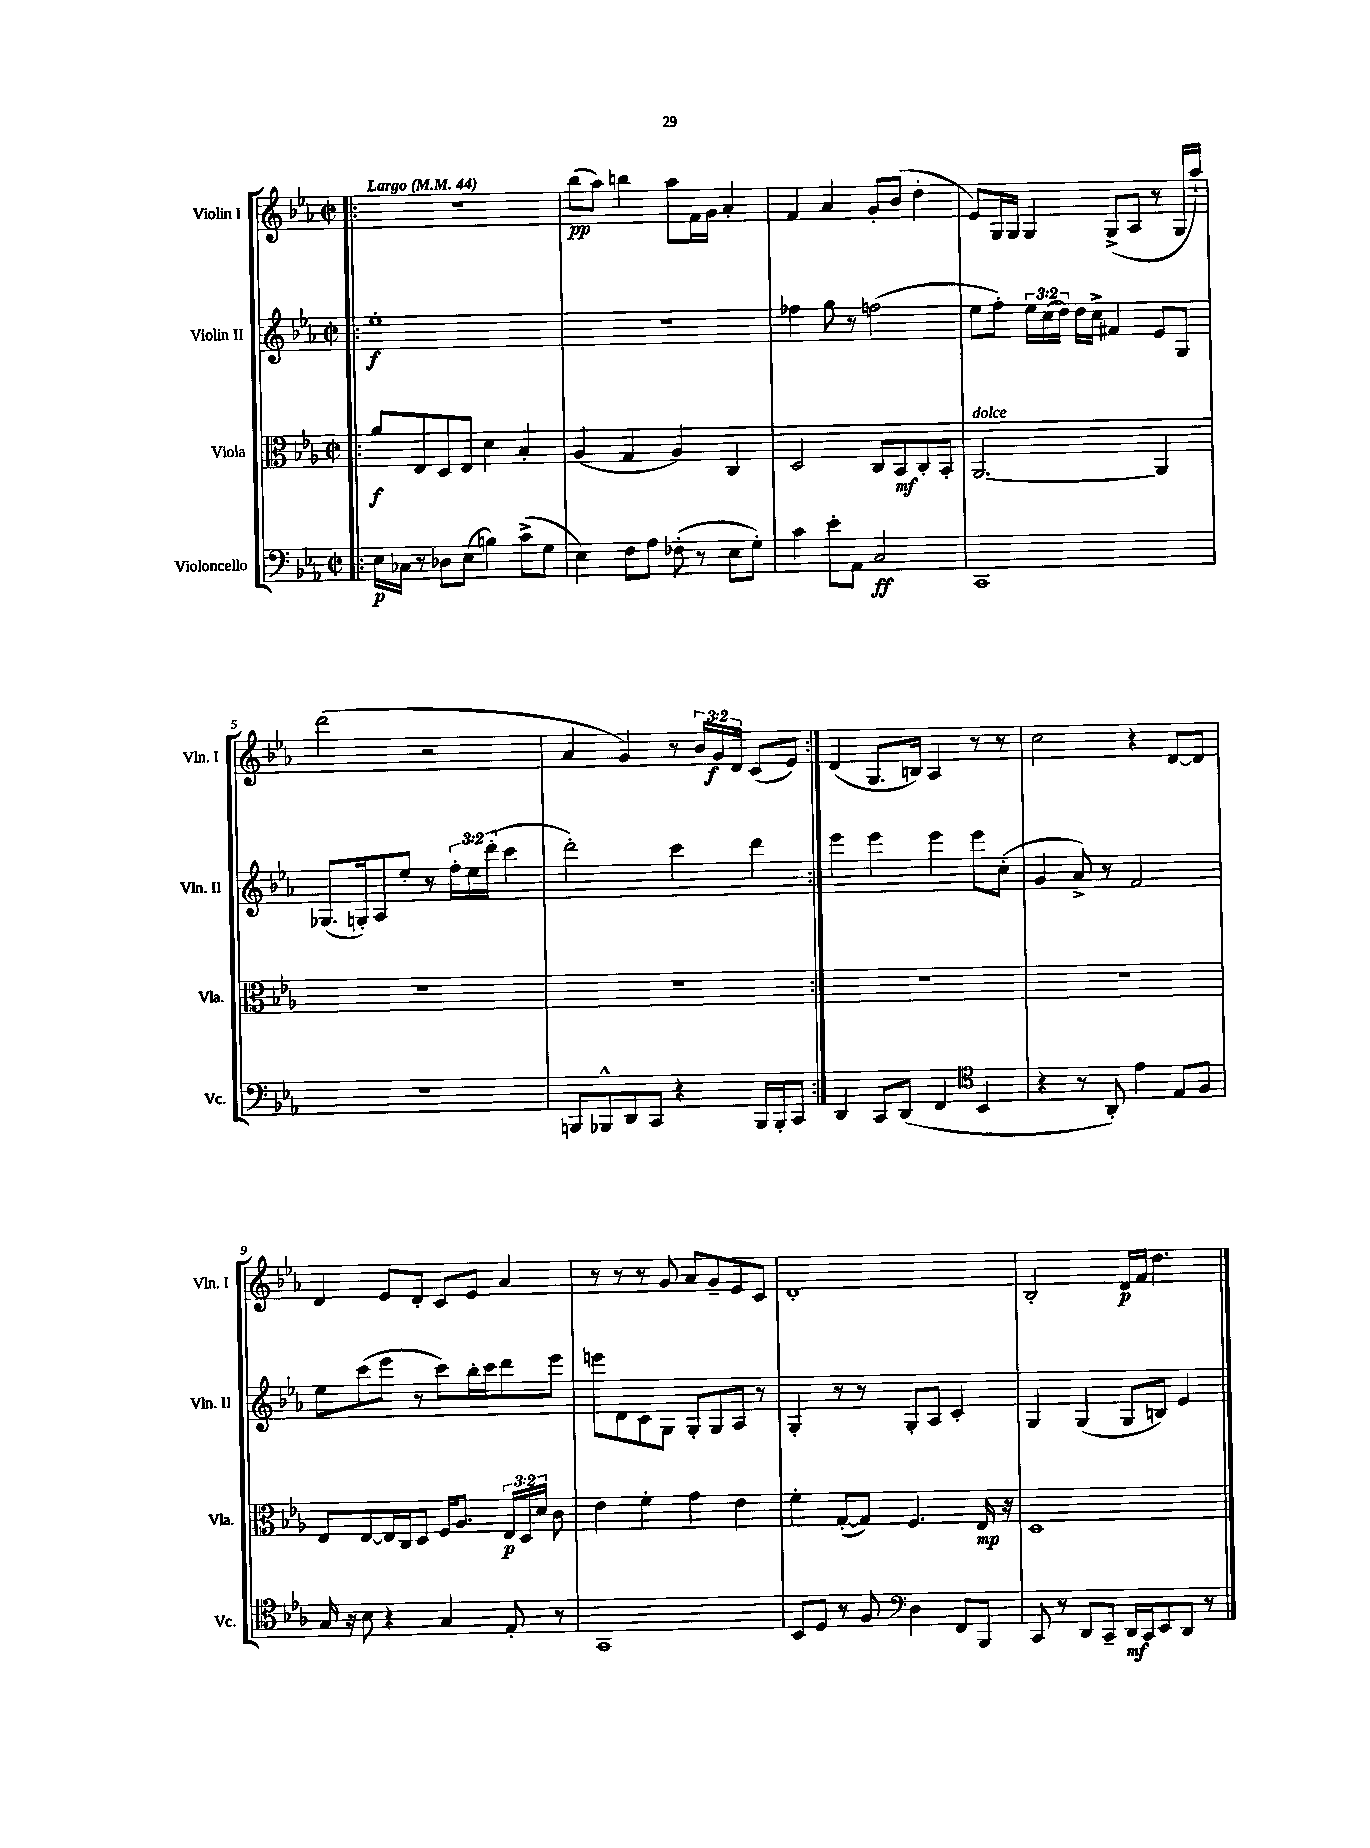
<<
\new StaffGroup <<
\new Staff = "s0" \with { instrumentName = "Violin I" shortInstrumentName = "Vln. I" } {
    \clef treble \key ees \major \defaultTimeSignature \time 2/2 \override Staff.TupletNumber.text = #tuplet-number::calc-fraction-text \tempo "Largo" 4 = 44
    \autoBeamOff \repeat volta 2 { \bar ".|:" r1 |
    bes''8[\pp( aes''8]) b''4 aes''8[ f'16 g'16] aes'4-. |
    f'4 aes'4 g'8[-. bes'8]( d''4-. |
    ees'8[) g16 g16] g4 g8[->( aes8] r8 g16[ aes''16]-!) |
    d'''2( r2 |
    aes'4 g'4) r8 \tuplet 3/2 { bes'16[ g'16\f d'16] } c'8[( ees'8]) | }
    d'4( g8.[ b16]) aes4 r8 r8 |
    c''2 r4 d'8[~ d'8] |
    d'4 ees'8[ d'8]-. c'8[ ees'8] aes'4 |
    r8 r8 r8 g'8 aes'8[ g'8-- ees'8 c'8] |
    d'1-. |
    bes2-. d'16[\p f'16] d''4. \bar "|." |
}
\new Staff = "s1" \with { instrumentName = "Violin II" shortInstrumentName = "Vln. II" } {
    \clef treble \key ees \major \defaultTimeSignature \time 2/2 \override Staff.TupletNumber.text = #tuplet-number::calc-fraction-text
    \autoBeamOff \repeat volta 2 { \bar ".|:" ees''1-.\f |
    R1 |
    fes''4 g''8 r8 f''2( |
    ees''8[ f''8]-.) \tuplet 3/2 { ees''16[ c''16( d''16]) } d''16[ c''16]-> fis'4 ees'8[ g8] |
    ges8.[( g16-.) aes8 ees''8]-. r8 \tuplet 3/2 { f''16[-. ees''16 d'''16]-.( } c'''4 |
    d'''2-.) c'''4 d'''4 | }
    ees'''4 ees'''4 ees'''4 ees'''8[ c''8]-.( |
    g'4 aes'8->) r8 f'2 |
    ees''8[ c'''8( ees'''8] r8 c'''8[) bes''16-. c'''16 d'''8 ees'''8] |
    e'''8[ d'8 c'8 g8] g8[-. g8 aes8] r8 |
    g4-. r8 r8 g8[-. aes8] c'4-. |
    g4 g4( g8[ b8]) ees'4 \bar "|." |
}
\new Staff = "s2" \with { instrumentName = "Viola" shortInstrumentName = "Vla." } {
    \clef alto \key ees \major \defaultTimeSignature \time 2/2 \override Staff.TupletNumber.text = #tuplet-number::calc-fraction-text
    \autoBeamOff \repeat volta 2 { \bar ".|:" aes'8[\f ees8 d8 ees8] d'4 bes4-. |
    aes4( g4 aes4) c4 |
    d2 c8[ bes,8\mf c8-. bes,8]-. |
    aes,2.~^\markup { \italic "dolce" } aes,4 |
    R1 |
    R1 | }
    R1 |
    R1 |
    ees8[ ees8~ ees16 c16 d8] f16[ aes8.] \tuplet 3/2 { ees16[\p d16 d'16] } c'8 |
    ees'4 f'4-. g'4 ees'4 |
    f'4-. g8[~-.( g8]) f4. ees16\mp r16 |
    d1 \bar "|." |
}
\new Staff = "s3" \with { instrumentName = "Violoncello" shortInstrumentName = "Vc." } {
    \clef bass \key ees \major \defaultTimeSignature \time 2/2
    \autoBeamOff \repeat volta 2 { \bar ".|:" ees16[\p ces16] r8 des8[ ees8]( b4) c'8[->( g8] |
    ees4) f8[ aes8] fes8-.( r8 ees8[ g8]-.) |
    c'4 ees'8[-. aes,8] c2\ff |
    c,1 |
    R1 |
    b,,8[ bes,,8-^ d,8 c,8] r4 bes,,16[ bes,,16-. c,8] | }
    d,4 c,8[ d,8]( f,4 \clef tenor bes,4 |
    r4 r8 aes,8-.) ees'4 ees8[ f8] |
    g16 r16 bes8 r4 g4 ees8-. r8 |
    g,1 |
    bes,8[ d8] r8 f8 \clef bass d4 f,8[ bes,,8] |
    c,8 r8 d,8[ c,8]-- d,16[\mf c,16 ees,8 d,8] r8 \bar "|." |
}
>>
>>
